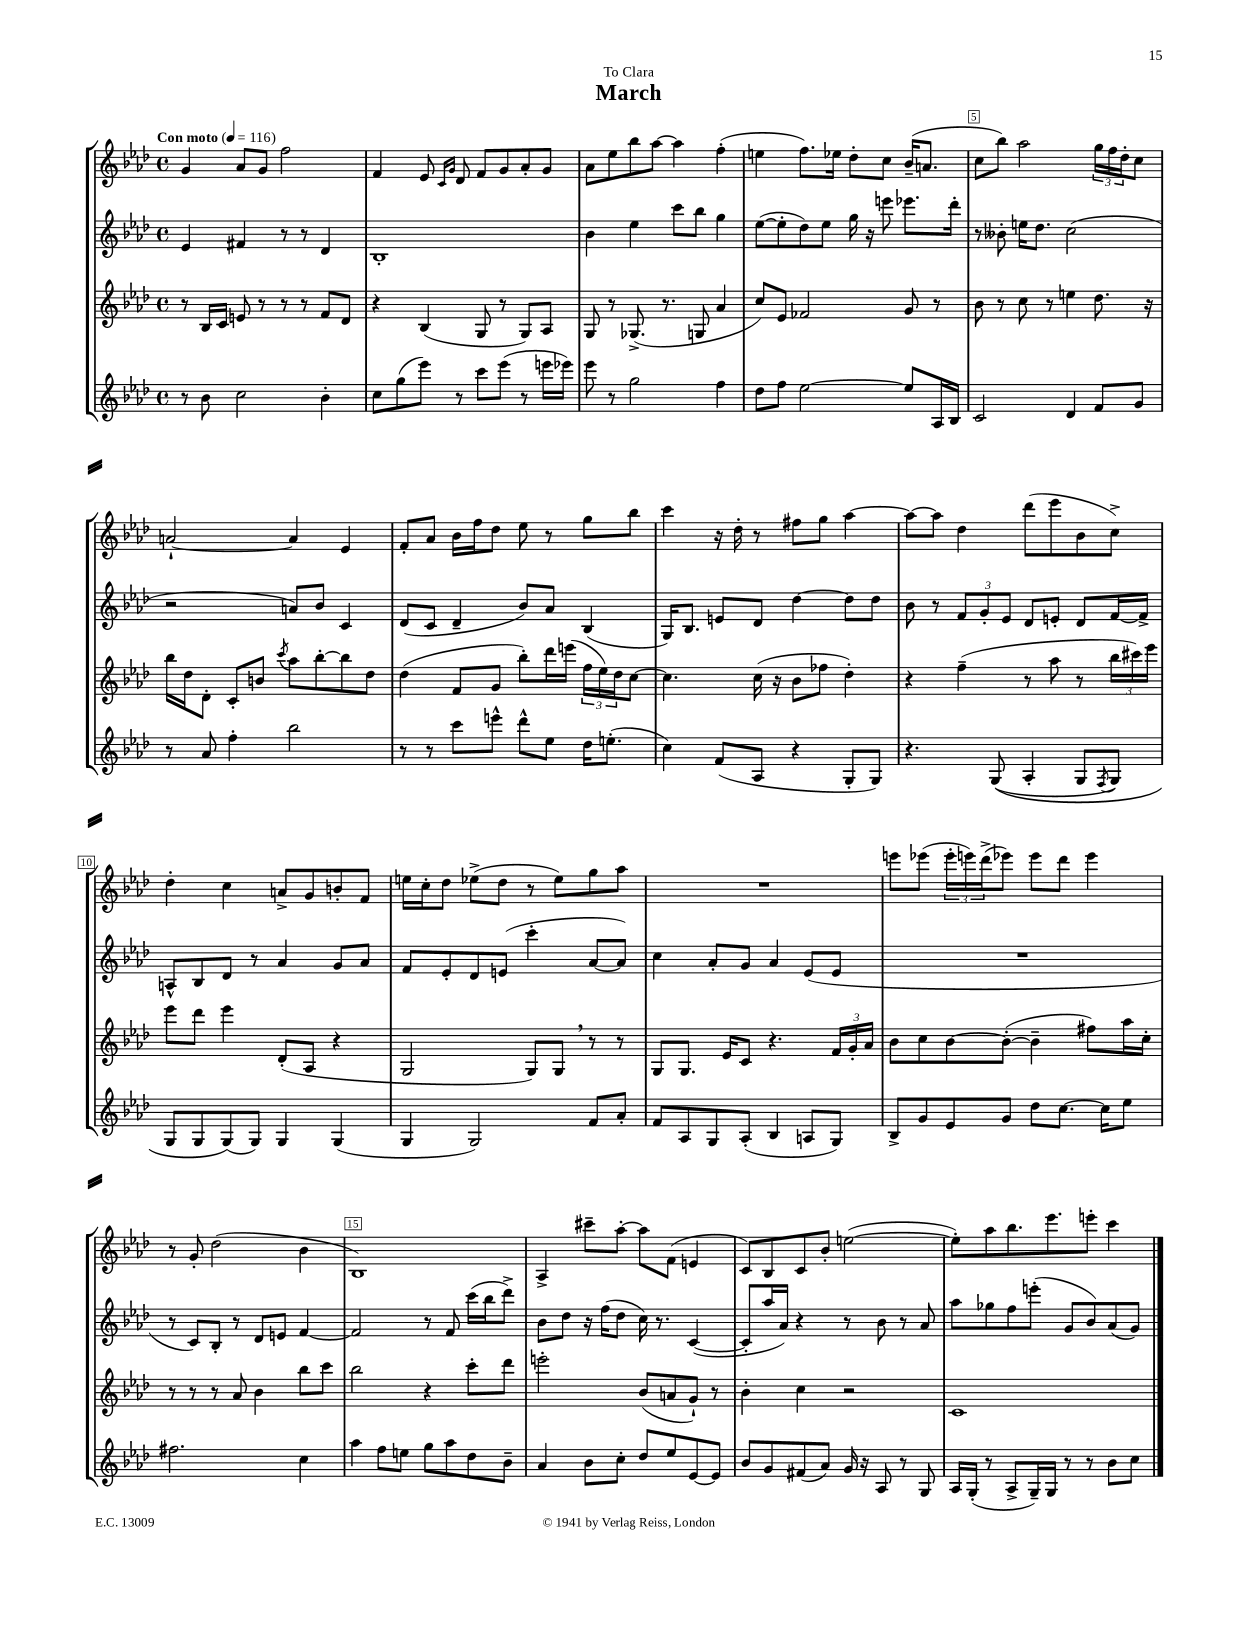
\header { title = "March" dedication = "To Clara" }
<<
\new StaffGroup <<
\new Staff = "s0" {
    \clef treble \key aes \major \defaultTimeSignature \time 4/4 \tempo "Con moto" 4 = 116
    g'4 aes'8 g'8 f''2 |
    f'4 ees'8 \grace { c'16 g'16 } des'8 f'8 g'8 aes'8-. g'8 |
    aes'8 ees''8 bes''8 aes''8~ aes''4 f''4-.( |
    e''4 f''8.) ees''16 des''8-. c''8 bes'16--( a'8. |
    c''8 bes''8) aes''2 \tuplet 3/2 { g''16 f''16 des''16-. } c''8 |
    a'2~-! a'4 ees'4 |
    f'8-. aes'8 bes'16 f''16 des''8 ees''8 r8 g''8 bes''8 |
    c'''4 r16 des''16-. r8 fis''8 g''8 aes''4~ |
    aes''8~ aes''8 des''4 des'''8( ees'''8 bes'8 c''8->) |
    des''4-. c''4 a'8-> g'8 b'8-. f'8 |
    e''16 c''16-. des''8 ees''8->( des''8 r8 ees''8) g''8 aes''8 |
    R1 |
    e'''8 ees'''8( \tuplet 3/2 { ees'''16-. e'''16) des'''16->( } ees'''8) ees'''8 des'''8 ees'''4 |
    r8 g'8-. des''2( bes'4 |
    bes1) |
    aes4-> cis'''8-- aes''8~-. aes''8 f'8( e'4 |
    c'8) bes8 c'8 bes'8-. e''2~( |
    e''8-.) aes''8 bes''8. ees'''8. e'''8-. c'''4 \bar "|." |
}
\new Staff = "s1" {
    \clef treble \key aes \major \defaultTimeSignature \time 4/4
    ees'4 fis'4 r8 r8 des'4 |
    bes1-. |
    bes'4 ees''4 c'''8 bes''8 g''4 |
    ees''8~( ees''8-. des''8) ees''8 g''16 r16 e'''8 ees'''8. des'''16-. |
    r8 beses'8-. e''16 des''8. c''2( |
    r2 a'8) bes'8 c'4 |
    des'8( c'8 des'4-- bes'8) aes'8 bes4( |
    g16) bes8. e'8 des'8 des''4~ des''8 des''8 |
    bes'8 r8 \tuplet 3/2 { f'8 g'8-. ees'8 } des'8 e'8-. des'8 f'16~ f'16-> |
    a8-^ bes8 des'8 r8 aes'4 g'8 aes'8 |
    f'8 ees'8-. des'8 e'8( c'''4-. aes'8~ aes'8) |
    c''4 aes'8-. g'8 aes'4 ees'8( ees'8 |
    R1 |
    r8 c'8) bes8-. r8 des'8 e'8 f'4~ |
    f'2 r8 f'8 c'''16( bes''16 des'''8->) |
    bes'8 des''8 r16 f''16( des''8 c''16) r8. c'4~( |
    c'8-. aes''16 aes'16) r4 r8 bes'8 r8 aes'8 |
    aes''8 ges''8 f''8 e'''8-.( g'8 bes'8) aes'8( g'8) \bar "|." |
}
\new Staff = "s2" {
    \clef treble \key aes \major \defaultTimeSignature \time 4/4
    r8 bes16 c'16 e'8 r8 r8 r8 f'8 des'8 |
    r4 bes4( g8 r8 g8) aes8 |
    g8 r8 ges8.->( r8. g8 aes'4 |
    c''8) ees'8 fes'2 g'8 r8 |
    bes'8 r8 c''8 r8 e''4 des''8. r16 |
    bes''16 des''16 des'8-. c'8-. b'8 \acciaccatura { c'''8 } aes''8 bes''8~-. bes''8 des''8 |
    des''4( f'8 g'8 bes''8-.) des'''16 e'''16( \tuplet 3/2 { f''16 ees''16) des''16 } c''8~ |
    c''4. c''16( r16 bes'8 fes''8 des''4-.) |
    r4 f''4--( r8 aes''8 r8 \tuplet 3/2 { bes''16 cis'''16) ees'''16 } |
    ees'''8 des'''8 ees'''4 des'8-.( aes8 r4 |
    g2 g8) g8 \breathe r8 r8 |
    g8 g8. ees'16 c'8 r4. \tuplet 3/2 { f'16 g'16-. aes'16 } |
    bes'8 c''8 bes'8~ bes'8~-.( bes'4-- fis''8) aes''16 c''16-. |
    r8 r8 r8 aes'8 bes'4 bes''8 c'''8 |
    bes''2 r4 c'''8-. des'''8 |
    e'''2-. bes'8( a'8 g'8-!) r8 |
    bes'4-. c''4 r2 |
    c'1 \bar "|." |
}
\new Staff = "s3" {
    \clef treble \key aes \major \defaultTimeSignature \time 4/4
    r8 bes'8 c''2 bes'4-. |
    c''8 g''8( ees'''8) r8 c'''8 ees'''8( r8 e'''16 ees'''16) |
    ees'''8 r8 g''2 f''4 |
    des''8 f''8 ees''2~ ees''8 aes16 bes16 |
    c'2 des'4 f'8 g'8 |
    r8 aes'8 f''4-. bes''2 |
    r8 r8 c'''8 e'''8-^ des'''8-^ ees''8 des''16 e''8.-.( |
    c''4) f'8( aes8 r4 g8-. g8) |
    r4. g8(\( aes4-. g8 \acciaccatura { f8 } g8) |
    g8 g8 g8(\) g8) g4 g4( |
    g4 g2) f'8 aes'8-. |
    f'8 aes8 g8 aes8-.( bes4 a8 g8) |
    bes8-> g'8 ees'8 g'8 des''8 c''8.~ c''16 ees''8 |
    fis''2. c''4 |
    aes''4 f''8 e''8 g''8 aes''8 des''8 bes'8-- |
    aes'4 bes'8 c''8-. des''8 ees''8 ees'8~ ees'8 |
    bes'8 g'8 fis'8( aes'8) g'16 r16 aes8 r8 g8 |
    aes16 g16-.( r8 aes8-> g16--) g16 r8 r8 bes'8 c''8 \bar "|." |
}
>>
>>
\layout { \context { \Score \override BarNumber.break-visibility = ##(#f #t #t) barNumberVisibility = #(every-nth-bar-number-visible 5) \override BarNumber.stencil = #(make-stencil-boxer 0.1 0.3 ly:text-interface::print) } }
